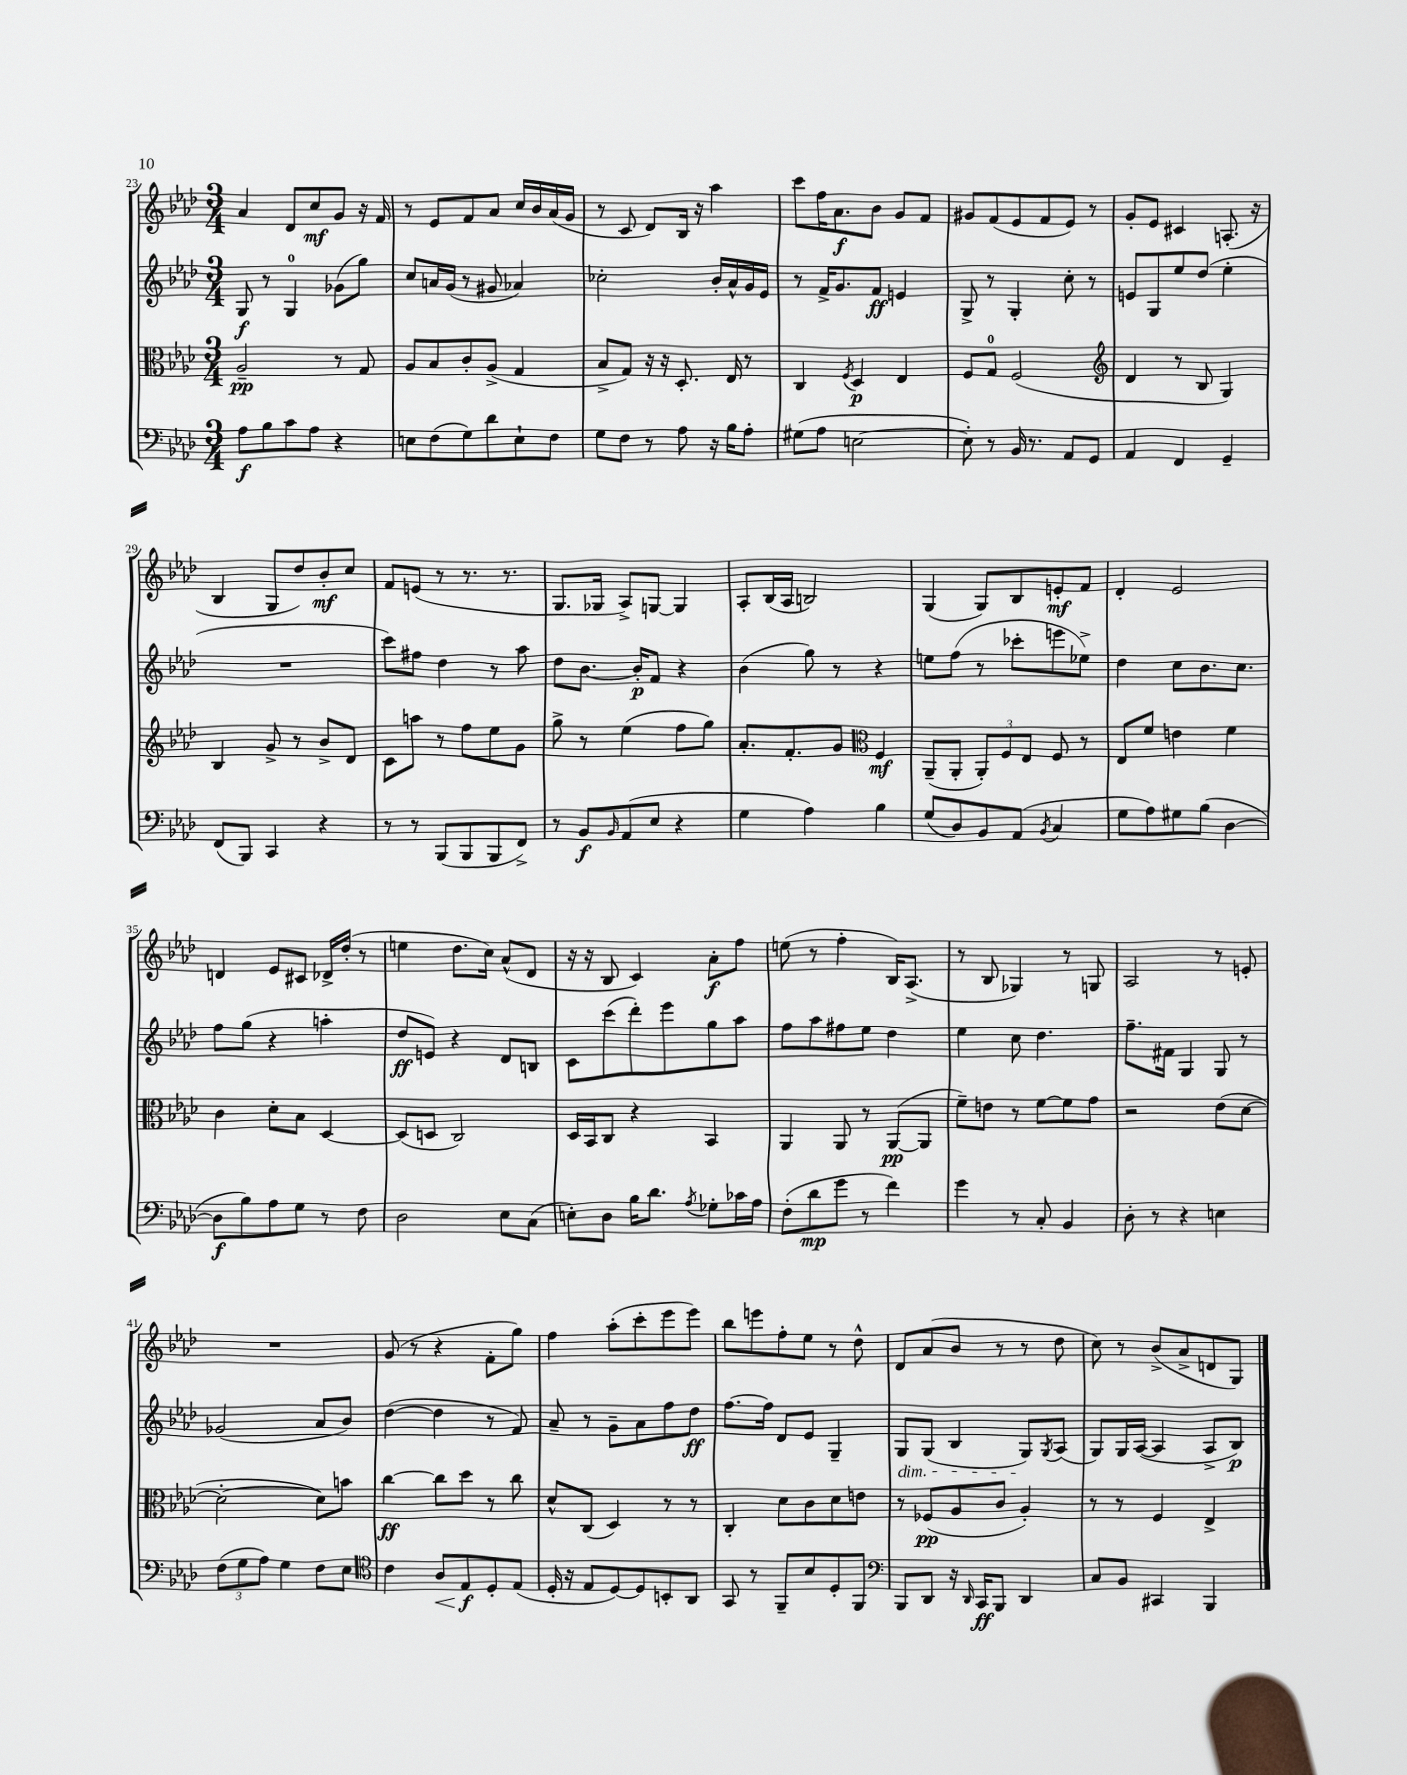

**kern	**kern	**kern	**kern
*staff4	*staff3	*staff2	*staff1
*clefF4	*clefC3	*clefG2	*clefG2
*k[b-e-a-d-]	*k[b-e-a-d-]	*k[b-e-a-d-]	*k[b-e-a-d-]
*M3/4	*M3/4	*M3/4	*M3/4
8A-	2A-~	8G	4a-
8B-	.	8r	.
8c	.	4G	8d-
8A-	.	.	8cc
4r	8r	(8g-	8g
.	8G	8gg)	16r
.	.	.	16f
=	=	=	=
8E	8A-	8cc	8r
(8F	8B-	16a	8e-
.	.	(16g	.
8G)	8c'	8r	8f
8d-	(8A-^	8g#	8a-
8E`	4G	4a-)	16cc
.	.	.	16b-
8F	.	.	(16a-
.	.	.	16g
=	=	=	=
8G	8B-^	2cc-'	8r
8F	8G)	.	8c
8r	16r	.	8d-)
.	16r	.	.
8A-	8.D-'	.	16B-
.	.	.	16r
16r	.	16b-'	4aa-
16B-	16E-	16a-^^	.
8A-'	8r	16g	.
.	.	16e-	.
=	=	=	=
(8G#	4C	8r	8ccc
8A-	.	16f^	16ff
.	.	8.g	8.a-
.	8qF	.	.
[2E	4D-	.	.
.	.	8f	8b-
.	4E-	4e	8g
.	.	.	8f
=	=	=	=
8E'])	8F	8G^	8g#
8r	8G	8r	(8f
16BB-	(2F	4G'	8e-
8.r	.	.	.
.	.	.	8f
8AA-	.	8cc'	8e-)
8GG	.	8r	8r
=	=	=	=
*	*clefG2	*	*
4AA-	4d-	8e	8g'
.	.	8G	8e-
4FF	8r	8ee-	4c#
.	8B-	(8dd-	.
4GG~	4G)	4ee-'	(8.A'
.	.	.	16r
=	=	=	=
(8FF	4B-	2.r	4B-
8BBB-)	.	.	.
4CC	8g^	.	8G
.	8r	.	8dd-)
4r	8b-^	.	8b-'
.	8d-	.	8cc
=	=	=	=
8r	8c	8ccc)	8f
8r	8aa	8ff#	(8e
(8BBB-	8r	4dd-	8r
8BBB-	8ff	.	8.r
8BBB-	8ee-	8r	.
.	.	.	8.r
8FF^)	8g	8aa-	.
=	=	=	=
8r	8gg^	8dd-	8.G
8BB-	8r	[8.b-	.
.	.	.	16G-
16qqBB-	.	.	.
(8AA-	(4ee-	.	8A-^)
.	.	16b-']	.
8E-	.	8f	[8G
4r	8ff	4r	4G]
.	8gg)	.	.
=	=	=	=
4G	8.a-'	(4b-	8A-'
.	.	.	(16B-
.	8.f'	.	16A-
4A-)	.	8gg)	2B)
.	8g	8r	.
*	*clefC3	*	*
4B-	4F	4r	.
=	=	=	=
(8G	(8AA-~	8ee	(4G
8D-)	8AA-'	(8ff	.
8BB-	12AA-')	8r	8G)
.	12F	.	.
(8AA-	.	8ccc-'	8B-
.	12E-	.	.
8qBB-	.	.	.
4C	8F	8eee	8e'
.	8r	8ee-^)	8f
=	=	=	=
8G	8E-	4dd-	4d-'
8A-)	8f	.	.
8G#	4e	8cc	2e-
(8B-	.	8.b-	.
[4D-	4f	.	.
.	.	8.cc	.
=	=	=	=
8D-]	4c	8ff	4d
8B-)	.	(8gg	.
8A-	8d-'	4r	8e-
8G	8B-	.	8c#
8r	[4D-	4aa'	16d-^
.	.	.	(16dd-'
8F	.	.	8r
=	=	=	=
2D-	(8D-]	8dd-	4ee
.	8D	8e)	.
.	2C)	4r	8.dd-
.	.	.	16cc)
8E-	.	8d-	(8a-^^
(8C	.	8B	8d-
=	=	=	=
8E')	16D-	8c	16r
.	16BB-	.	16r
8D-	8C	(8ccc	8B-
16B-	4r	8ddd-')	4c)
8.d-	.	.	.
.	.	8eee-	.
8qA-	.	.	.
8G-'	4BB-	8gg	8a-'
16c-	.	8aa-	8ff
16A-	.	.	.
=	=	=	=
(8F'	4AA-	8ff	(8ee
8d-	.	8aa-	8r
8g	8AA-	8ff#	4ff'
8r	8r	8ee-	.
4f)	([8AA-	4dd-	16B-)
.	.	.	(8.A-^
.	8AA-]	.	.
=	=	=	=
4g	8f~)	4ee-	8r
.	8e	.	8B-
8r	8r	8cc	4G-)
8C'	[8f	4.dd-	.
4BB-	8f]	.	8r
.	8g	.	8G
=	=	=	=
8D-'	2r	8.ff~	2A-
8r	.	.	.
.	.	16f#	.
4r	.	4G	.
4E	(8e-	8G	8r
.	[8d-	8r	8e'
=	=	=	=
(12F	2d-'_	(2g-	2.r
12G	.	.	.
12A-)	.	.	.
4G	.	.	.
8F	8d-])	8a-	.
8E-	8b	8b-)	.
=	=	=	=
*clefC4	*	*	*
4c	[4cc	([4dd-	(8g
.	.	.	8r
8A-	8cc]	4dd-]	4r
8E-	8dd-	.	.
8D-'	8r	8r	8f'
(8E-	8cc	8f)	8gg)
=	=	=	=
16D-'	8d-^^	8a-~	4ff
16r	.	.	.
8E-	(8C	8r	.
[8D-)	4D-)	8g~	(8aa-'
8D-]	.	8a-	8ccc'
8BB'	8r	8ff	8eee-
8AA-	8r	8dd-	8eee-)
=	=	=	=
8GG	4C'	[8.ff	8bb-
8r	.	.	8eee
.	.	16ff]	.
8FF~	8d-	8d-	8ff'
8B-	8c	8e-	8ee-
8D-'	8d-	4G~	8r
8FF	8e	.	8dd-^^
=	=	=	=
*clefF4	*	*	*
8BBB-	8r	8G	8d-
8DD-	(8F-	(8G	(8a-
16r	8A-	4B-	8b-
16qqDD-	.	.	.
16CC	.	.	.
8BBB-	8c	.	8r
4DD-	4A-')	8G)	8r
.	.	8qG	.
.	.	(8A-	8dd-
=	=	=	=
8C	8r	8G)	8cc)
8BB-	8r	16G	8r
.	.	([16A-	.
4CC#	4F	4A-]	(8b-^
.	.	.	8a-^
4BBB-	4E-^	8A-^	8d
.	.	8B-)	8G)
==	==	==	==
*-	*-	*-	*-
